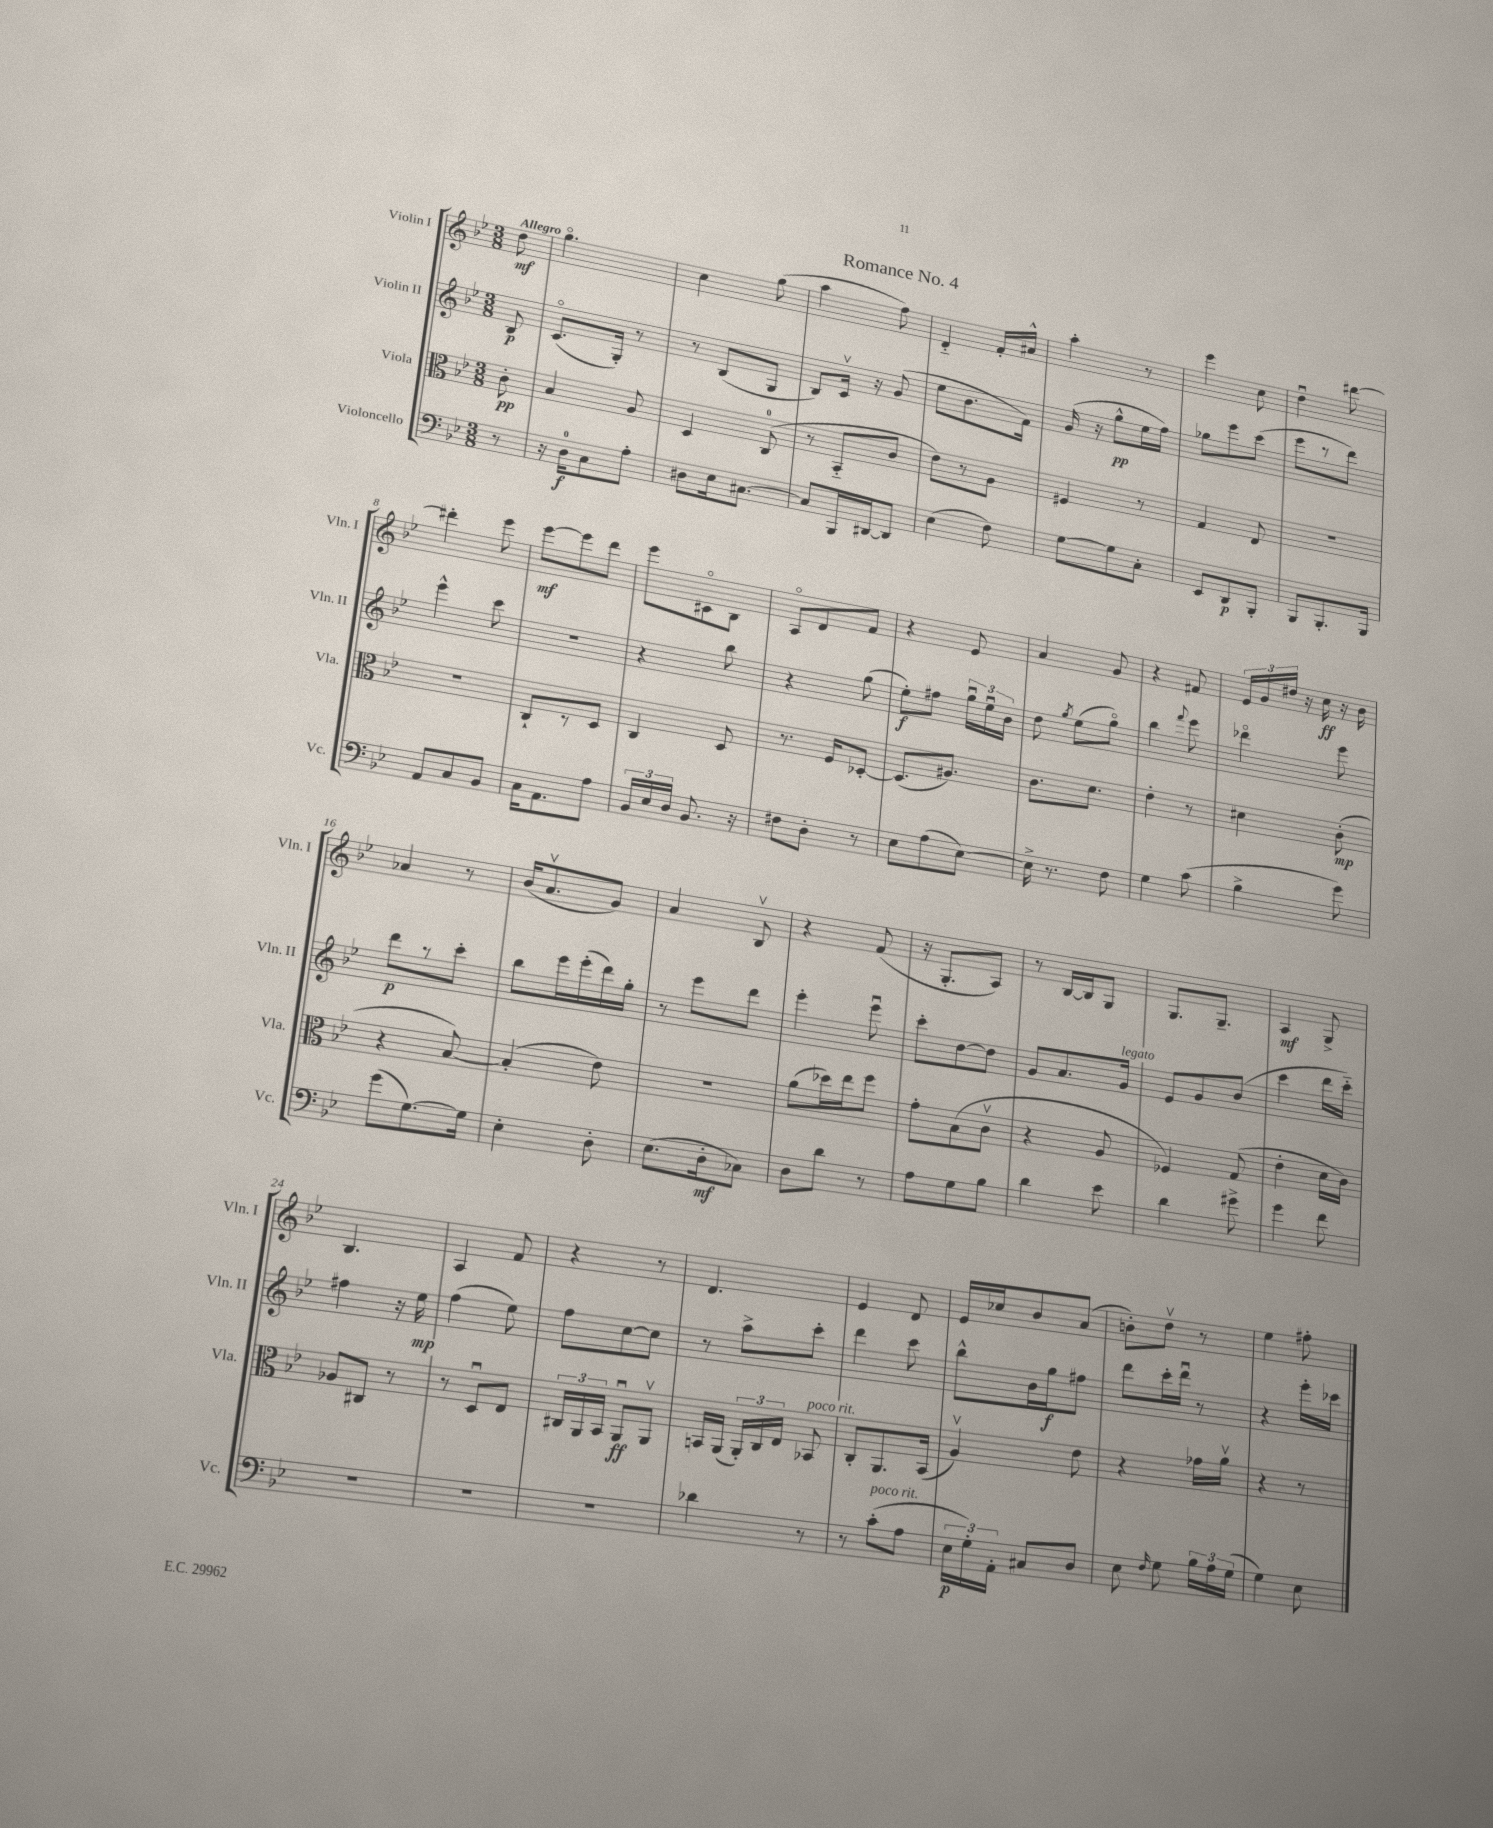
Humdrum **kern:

**kern	**kern	**kern	**kern
*staff4	*staff3	*staff2	*staff1
*clefF4	*clefC3	*clefG2	*clefG2
*k[b-e-]	*k[b-e-]	*k[b-e-]	*k[b-e-]
*M3/8	*M3/8	*M3/8	*M3/8
8r	8c'	8B-	8dd
=	=	=	=
16r	4B-	(8.co	4.ggo
16D	.	.	.
8C	.	.	.
.	.	16G')	.
8A'	8A	8r	.
=	=	=	=
8D#	4D	8r	4cc
16E-	.	(8B-	.
[8.C#	.	.	.
.	(8C	8G	(8gg
=	=	=	=
8C#]	8r	8B-)	4aa
16BBB-	8BB-'~	16cv	.
[16DD#	.	16r	.
8DD#]	8c	(8g	8ff)
=	=	=	=
(4E-	8e-)	8ee-	4d'~
.	8r	8.b-	.
8F)	8A	.	16f'
.	.	16f)	16a#^^
=	=	=	=
[8G	4F#	(16g	4aa'
.	.	16r	.
8G]	.	8gg^^	.
8C'	8r	16ee-	8r
.	.	16ff)	.
=	=	=	=
8EE-	4G	8gg-	4eee-
8DD	.	8eee-	.
8BBB-'	8E-	(8ccc	8cc
=	=	=	=
8BBB-	4.r	8eee-	4ddu
8.BBB-'	.	8r	.
.	.	8ddd)	[8ddd#
16BBB-	.	.	.
=	=	=	=
8AA	4.r	4eee-^^	4ddd#']
8C	.	.	.
8BB-	.	8ccc	8eee-
=	=	=	=
16C	8C`	4.r	[8eee-
8.AA	.	.	.
.	8r	.	8eee-]
8A	8D	.	8ddd
=	=	=	=
24BB-	4C	4r	8eee-
24E-	.	.	.
24D	.	.	.
8.BB-	.	.	8c#o
.	8D	8bb-	8B-
16r	.	.	.
=	=	=	=
8F#	8.r	4r	8Ao
8D'	.	.	8d
.	16F	.	.
8r	[8D-'	(8gg	8f
=	=	=	=
8E-	(8.D-]	8ee-')	4r
(8A	.	8ff#	.
.	8.A#)	.	.
[8E-)	.	24ggu	8e-
.	.	24ee-u	.
.	.	24b-	.
=	=	=	=
16E-^]	8.c	8dd	4a
8.r	.	.	.
.	.	8qgg	.
.	.	(8ee-	.
.	8.d	.	.
8F	.	8ggo)	8g
=	=	=	=
4G	4e-'	4bb-	4r
.	.	8qqfff	.
(8c	8r	8eee-	8f#
=	=	=	=
4B-^	4d#	4ddd-o	24e-
.	.	.	24g
.	.	.	24dd#
.	.	.	16r
.	.	.	16cc
8g)	(8c'	8eee-	16r
.	.	.	16b-
=	=	=	=
(8g	4r	8ddd	4a-
[8.G)	.	8r	.
.	[8B-)	8ccc'	8r
16G]	.	.	.
=	=	=	=
4E-'	(4B-']	8bb-	(16b-
.	.	.	8.av
.	.	16eee-	.
.	.	(16eee-'	.
8D'	8e-)	16ddd)	8g)
.	.	16gg'	.
=	=	=	=
(8.E-	4.r	8r	4a
.	.	8eee-	.
16D'	.	.	.
8C-)	.	8ddd	8B-v
=	=	=	=
8D	(8a	4eee-'	4r
8d	16dd-)	.	.
.	16ee-	.	.
8r	8ff	8eee-u	(8f
=	=	=	=
8A	8g'	8ccc'	16r
.	.	.	8.G'
8G	(8B-	[8dd	.
8B-	8cv	8dd]	8A)
=	=	=	=
4d	4r	8g	8r
.	.	8.a	[16B-
.	.	.	16B-]
8e-	8A	.	8G
.	.	16g	.
=	=	=	=
4d	4F-)	8e-	8.G
.	.	8g	.
.	.	.	8.G~
8g#^	(8G	(8b-	.
=	=	=	=
4g	4e-'	4ccc	4A
8f	16d	16ddd	8G^
.	16c)	16ccc'~)	.
=	=	=	=
4.r	8A-	4ff#	4.B-
.	8C#	.	.
.	8r	16r	.
.	.	16ee-	.
=	=	=	=
4.r	8r	(4ff	4A
.	8Du	.	.
.	8E-	8ee-)	8f
=	=	=	=
4.r	24C#	8ff	4r
.	24AA	.	.
.	24BB-	.	.
.	8AAu	[8cc	.
.	8AAv	8cc]	8r
=	=	=	=
4d-	16BB	8r	4.d
.	(16AA	.	.
.	24AA')	8aa^	.
.	24C	.	.
.	24E-	.	.
8r	8BB-	8ccc'	.
=	=	=	=
8r	8C'	4ddd	4e-
(8c'	8.AA	.	.
8A	.	8ccc	8d
.	(16BB-	.	.
=	=	=	=
24E-	4Av)	8bb-^^	16e-
24G')	.	.	.
.	.	.	16cc-
24AA'	.	.	.
8C#	.	16b-	8b-
.	.	16gg	.
8D	8e-	8ff#	(8a
=	=	=	=
8E-	4r	8ddd	8b')
16qqF	.	.	.
8G	.	16ccc'	8ddv
.	.	16dddu	.
24B-	16g-	8r	8r
24A	.	.	.
.	16av	.	.
(24G	.	.	.
=	=	=	=
4G)	4r	4r	4ee-
8E-	8r	16eee-'	8ff#'
.	.	16ccc-	.
==	==	==	==
*-	*-	*-	*-
